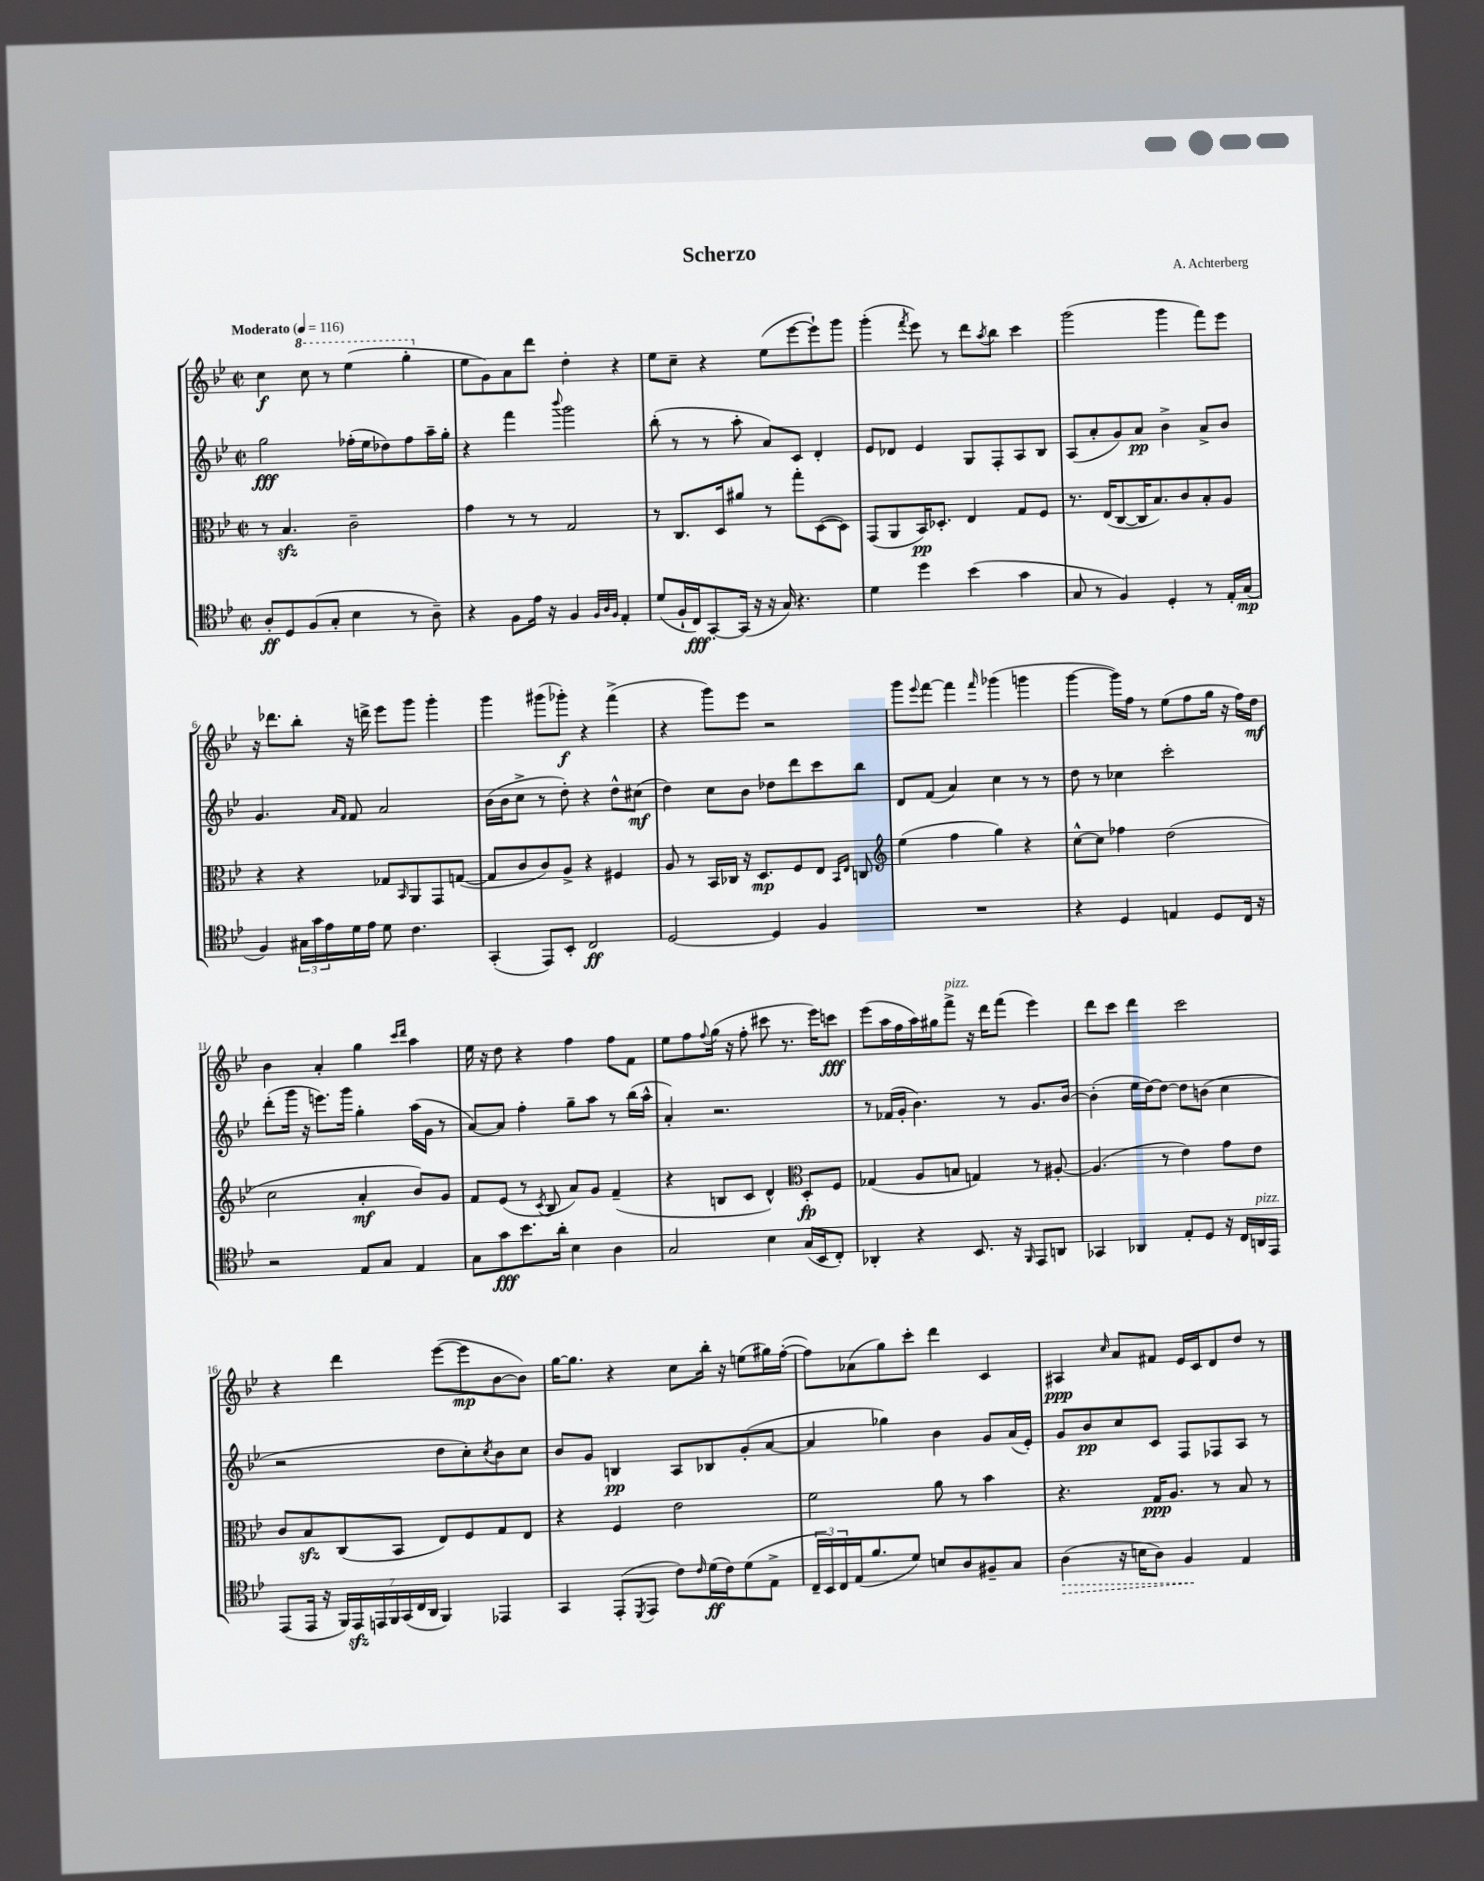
\header { title = "Scherzo" composer = "A. Achterberg" }
<<
\new StaffGroup <<
\new Staff = "s0" {
    \clef treble \key bes \major \defaultTimeSignature \time 2/2 \tempo "Moderato" 4 = 116
    c''4\f \ottava #1 c'''8 r8 ees'''4( g'''4-. \ottava #0 |
    ees''8 g'8) a'8 d'''8 d''4-. r4 |
    ees''8 c''8-- r4 ees''8( ees'''8~ ees'''8-!) g'''8 |
    g'''4-.( \acciaccatura { f'''8 } ees'''8) r8 d'''8 \acciaccatura { a''8 } bes''8 c'''4 |
    g'''2( g'''4 f'''8) ees'''8 |
    r16 des'''8. bes''8-. r16 d'''16-> ees'''8 g'''8 g'''4-. |
    g'''4 gis'''8( ges'''8-.\f) r4 f'''4->( |
    r4 g'''8) ees'''8 r2 |
    g'''8 \appoggiatura { ees'''8 } f'''8~ f'''4 \grace { f'''16 } ges'''4( g'''4 |
    g'''4~ g'''16) f''16 r8 ees''8( f''8 g''16 r16 f''16) d''16\mf |
    bes'4 a'4-. g''4 \grace { c'''16 d'''16 } a''4 |
    ees''16 r16 d''8 r4 f''4 f''8 f'8 |
    ees''8 f''8 \appoggiatura { f''8 } g''16( r16 f''8-. cis'''8 r8. ees'''16) c'''8\fff |
    ees'''8( a''16 f''16 a''16) gis''16 f'''8->^\markup { \italic "pizz." } r16 d'''16 f'''8( ees'''4) |
    d'''8 c'''8 d'''4 c'''2 |
    r4 d'''4 ees'''8~( ees'''8\mp bes'8~ bes'8) |
    g''16~ g''8. r4 c''8 bes''16-. r16 e''8( gis''16) f''16~-.( |
    f''8) aes'8( g''8) c'''8-. d'''4 c'4 |
    ais4\ppp \grace { c''16 } a'8 fis'8 ees'16 c'16 d'8 d''8 r8 \bar "|." |
}
\new Staff = "s1" {
    \clef treble \key bes \major \defaultTimeSignature \time 2/2
    g''2\fff fes''16-.( ees''16 des''8) fes''8 a''16-- g''16-. |
    r4 f'''4 \appoggiatura { bes'''8 } g'''2 |
    bes''8-.( r8 r8 a''8-. a'8) c'8 d'4-. |
    ees'8 des'8 ees'4 g8 f8-. a8 bes8 |
    a8( a'8-. g'8) a'8\pp bes'4-> a'8-> bes'8 |
    g'4. \grace { a'16 f'16 } f'8 a'2 |
    bes'16( bes'16 c''8-> r8 d''8-.) r4 d''8-^ cis''8\mf( |
    d''4) c''8 bes'8 des''8 d'''8 c'''8 bes''8 |
    d'8 f'8( a'4) c''4 r8 r8 |
    d''8 r8 ces''4 c'''2-. |
    d'''8-.( g'''16 r16 e'''8.) g'''16 g''4-. a''16( g'16 r8 |
    a'8~) a'8 f''4-. g''8-- a''8 r8 bes''16( a''16-^ |
    a'4-.) r2. |
    r8 fes'16( g'16-. bes'4.) r8 g'8. bes'16~ |
    bes'4-.( ees''16 d''16~) d''8~ d''8 b'8( c''4 |
    r2 d''8 c''8-.) \acciaccatura { c''8 } bes'8 c''8 |
    bes'8 g'8 b4\pp a8 bes8 g'8-.( a'8~ |
    a'4 ges''4) bes'4 g'8 a'16( ees'16-.) |
    g'8 bes'8\pp c''8 c'8 f8 fes8 a8 r8 \bar "|." |
}
\new Staff = "s2" {
    \clef alto \key bes \major \defaultTimeSignature \time 2/2
    r8 bes4.\sfz c'2-- |
    g'4 r8 r8 g2 |
    r8 c8. d16 ais'8 r8 g''8-. d8~( d8) |
    g,8( a,8 bes,16\pp) des8.-. ees4 g8 f8 |
    r8. ees16( c8~ c16 bes8.) c'8 bes8-. a8 |
    r4 r4 ges8 \grace { bes,16 } a,8 g,8 g8~( |
    g8 c'8 c'8) a8-> r4 fis4 |
    a8 r8 bes,16 ces16 r16 d8.\mp f8 ees8 \grace { bes,16 ees16 } c8 |
    \clef treble ees''4( f''4 g''4) r4 |
    c''8~-^ c''8 fes''4 d''2( |
    c''2 a'4-.\mf bes'8) g'8 |
    f'8 ees'8( r8 \acciaccatura { c'8 } bes8 a'8) g'8 f'4--( |
    r4 b8 c'8 d'4-^) \clef alto d8-.\fp f8 |
    ges4( a8 b8 g4) r8 ais8~-. |
    ais4.( r8 ees'4) g'8 ees'8 |
    c'8 bes8\sfz c8( bes,8 ees8) f8 g8 ees8 |
    r4 f4 ees'2 |
    f'2 a'8 r8 bes'4 |
    r4. g16\ppp a8. r8 bes8 r8 \bar "|." |
}
\new Staff = "s3" {
    \clef tenor \key bes \major \defaultTimeSignature \time 2/2
    a8-.\ff d8 f8( g8-. bes4 r8 a8--) |
    r4 f8 ees'16 r16 f4 \grace { f32 a32 f32 } ees4-. |
    d'8( f16-! c16\fff) g,8~-. g,16( r16 r16 g16) r4. |
    d'4 d''4 bes'4( g'4 |
    g8 r8 f4) d4-. r8 ees16-. g16\mp( |
    f4) \tuplet 3/2 { gis16 g'16 ees'16 } d'16 ees'16 d'8 c'4. |
    g,4-.( ees,8) bes,8-. c2\ff |
    d2~ d4 f4 |
    R1 |
    r4 d4 e4 d8 c16 r16 |
    r2 ees8 g8 ees4 |
    g8 g'8\fff bes'8. a'16-. bes4 a4 |
    g2 bes4 g16( bes,16 c8-.) |
    aes,4-. r4 bes,8. r16 \grace { f,16 } ees,8 a,8 |
    ges,4 aes,4 ees8-. d8 r16 c16 a,16^\markup { \italic "pizz." } ees,16 |
    ees,8( ees,16 r16 \tuplet 7/4 { f,16) ees,16\sfz e,16 f,16 g,16( c16 a,16 } f,4) ees,4 |
    g,4 ees,8-.( \acciaccatura { d,8 } ees,8 c'8) \grace { c'16 } d'16\ff( c'16) d'8( ees8-> |
    \tuplet 3/2 { c16-- bes,16) c16 } ees16( f'8. d'8) b8 a8 fis8-- g8 |
    \once \override Hairpin.style = #'dashed-line a4\>( r16 b16 a8) f4\! ees4 \bar "|." |
}
>>
>>
